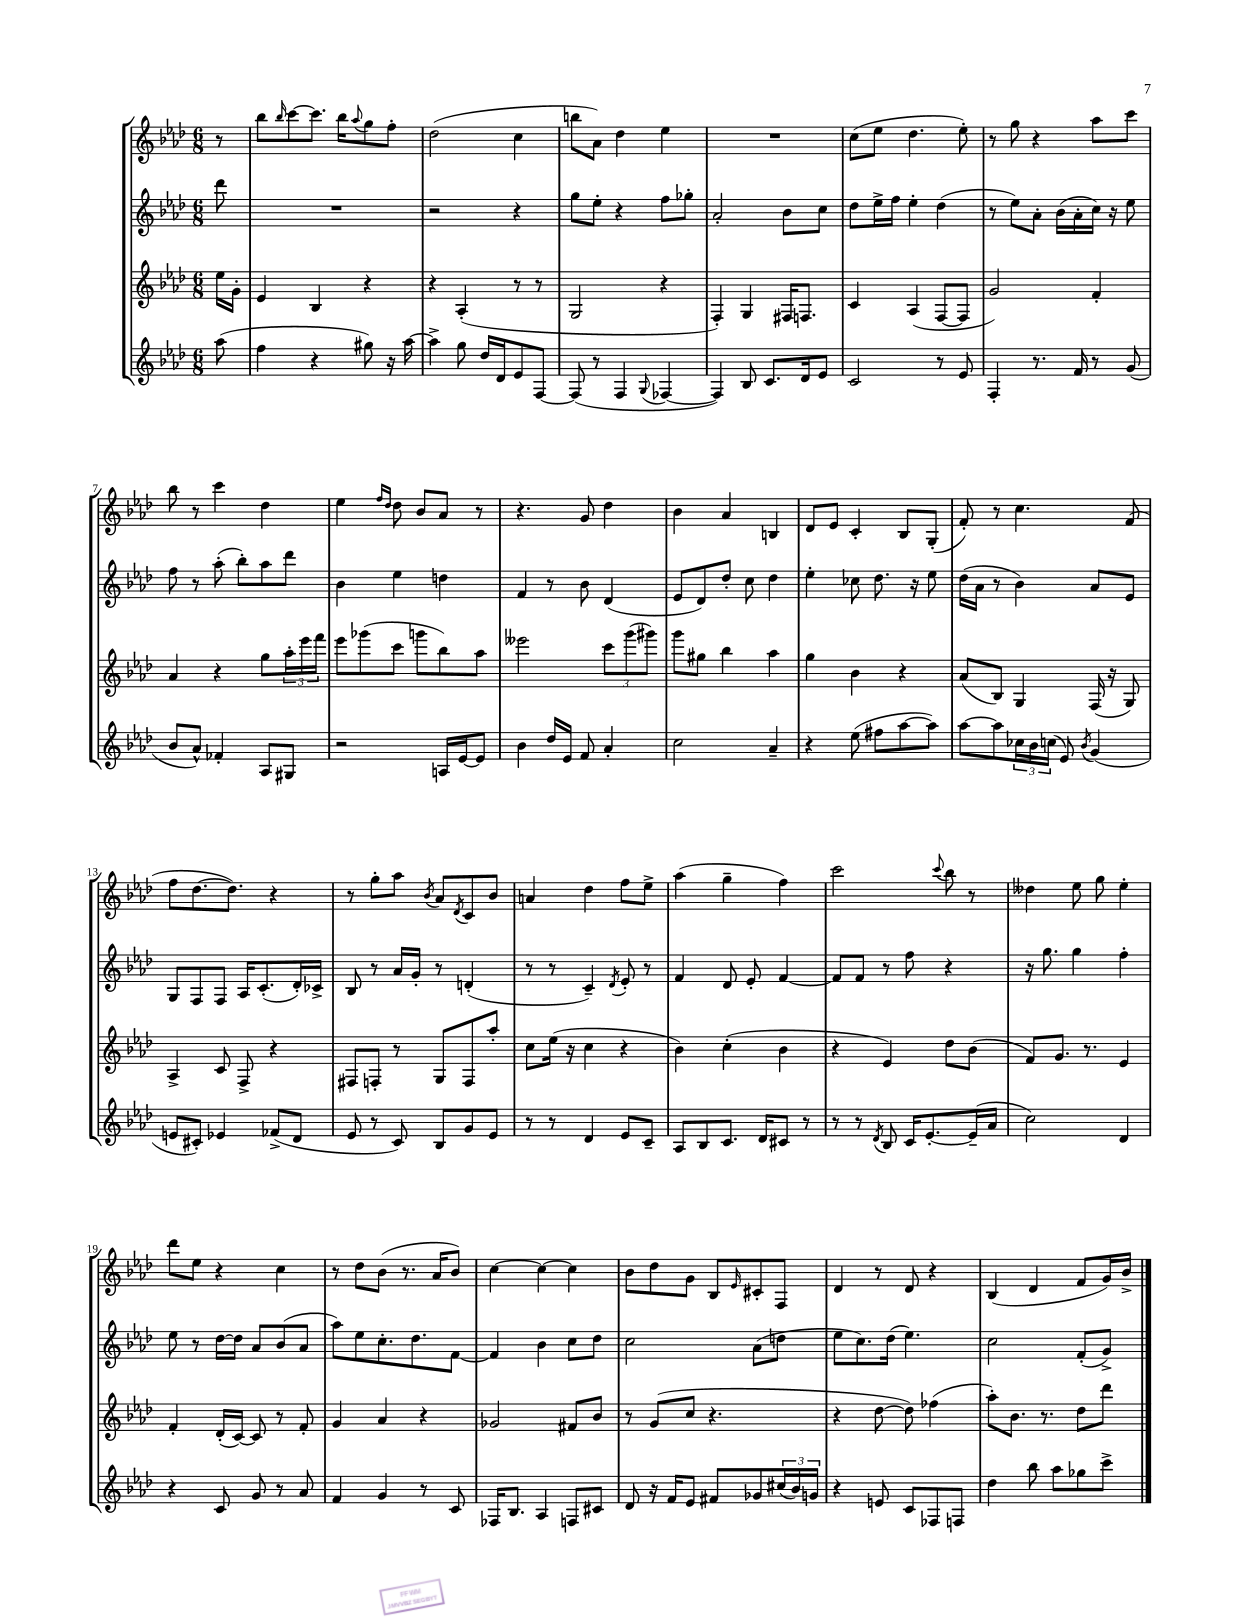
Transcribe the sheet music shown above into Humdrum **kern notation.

**kern	**kern	**kern	**kern
*part4	*part3	*part2	*part1
*staff4	*staff3	*staff2	*staff1
*clefG2	*clefG2	*clefG2	*clefG2
*k[b-e-a-d-]	*k[b-e-a-d-]	*k[b-e-a-d-]	*k[b-e-a-d-]
*M6/8	*M6/8	*M6/8	*M6/8
=	=	=	=
(8aa-\	16ee-\LL	8ddd-\	8r
.	16g'\JJ	.	.
=1	=1	=1	=1
4ff\	4e-/	2.r	8bb-\L
.	.	.	16qqbb-/
.	.	.	[8ccc\
4r	4B-/	.	8.ccc\J]
.	.	.	16bb-\KL
.	.	.	8qqaa-/
8gg#X\)	4r	.	8gg\
16r	.	.	8ff'\J
[16aa-\	.	.	.
=2	=2	=2	=2
4aa-^\]	4r	2r	(2dd-\
8gg\	(4A-'/	.	.
16dd-/LL	.	.	.
16d-/J	.	.	.
8e-/	8r	4r	4cc\
[8F/J	8r	.	.
=3	=3	=3	=3
(8F/]	2G/	8gg\L	8bbn\L
8r	.	8ee-'\J	8a-\J)
4F/	.	4r	4dd-\
8qqG/	.	.	.
[4F-X/	4r	8ff\L	4ee-\
.	.	8gg-X'\J	.
=4	=4	=4	=4
4F-/])	4F'/)	2a-'/	2.r
8B-/	4G/	.	.
8.c/L	.	.	.
.	16F#X/KL	8b-\L	.
16d-/k	8.Fn/J	.	.
8e-/J	.	8cc\J	.
=5	=5	=5	=5
2c/	4c/	8dd-\L	(8cc\L
.	.	16ee-^\L	8ee-\J
.	.	16ff\JJ	.
.	(4A-/	4ee-'\	4.dd-\
8r	[8F/L	(4dd-\	.
8e-/	8F/J]	.	8ee-'\)
=6	=6	=6	=6
4F'/	2g/)	8r	8r
.	.	8ee-\L)	8gg\
8.r	.	8a-'\J	4r
.	.	(16b-\LL	.
16f/	.	16a-'\	.
8r	4f'/	16cc\JJ)	8aa-\L
.	.	16r	.
(8g/	.	8ee-\	8ccc\J
!!LO:LB:g=z
=7	=7	=7	=7
8b-/L	4a-/	8ff\	8bb-\
8a-^^/J)	.	8r	8r
4f-X'/	4r	(8aa-'\	4ccc\
.	.	8bb-'\L)	.
8A-/L	8gg\L	8aa-\	4dd-\
8G#X/J	24aa-'\L	8ddd-\J	.
.	24eee-\	.	.
.	24fff\JJ	.	.
=8	=8	=8	=8
2r	8eee-\L	4b-\	4ee-\
.	(8ggg-X\	.	.
.	.	.	16qqff/LL
.	.	.	16qqdd-/JJ
.	8ccc\J	4ee-\	8dd-\
.	8gggn\L	.	8b-/L
16An/LL	8bb-\)	4ddn\	8a-/J
[16e-/J	.	.	.
8e-/J]	8aa-\J	.	8r
=9	=9	=9	=9
4b-\	2eee--X\	4f/	4.r
16dd-/LL	.	8r	.
16e-/JJ	.	.	.
8f/	.	8b-\	8g/
4a-'/	12ccc\L	(4d-/	4dd-\
.	(12ggg\	.	.
.	12ggg#X\J)	.	.
=10	=10	=10	=10
2cc\	8ggg\L	8e-/L	4b-\
.	8gg#X\J	8d-/)	.
.	4bb-\	8dd-'/J	4a-/
.	.	8cc\	.
4a-~/	4aa-\	4dd-\	4Bn/
=11	=11	=11	=11
4r	4gg\	4ee-'\	8d-/L
.	.	.	8e-/J
(8ee-\	4b-\	8cc-X\	4c'/
8ff#X\L	.	8.dd-\	.
[8aa-\	4r	.	8B-/L
.	.	16r	.
8aa-\J])	.	8ee-\	(8G'/J
=12	=12	=12	=12
[8aa-\L	(8a-/L	(16dd-\LL	8f'/)
.	.	16a-\JJ	.
8aa-\]	8B-/J)	8r	8r
24cc-X\L	4G/	4b-\)	4.cc\
24b-\	.	.	.
(24ccn\JJ	.	.	.
8e-/)	.	.	.
8qb-/	.	.	.
(4g/	(16F/	8a-/L	.
.	16r	.	.
.	8G/)	8e-/J	(8f/
!!LO:LB:g=z
=13	=13	=13	=13
8en/L	4A-^/	8G/L	8ff\L
8c#X'/J)	.	8F/	[8.dd-\
4e-X/	8c/	8F/J	.
.	.	.	8.dd-\J])
.	8F^/	16A-/KL	.
.	.	(8.c'/	.
(8f-X^/L	4r	.	4r
8d-/J	.	16d-'/L)	.
.	.	16c-X^/JJ	.
=14	=14	=14	=14
8e-/	8F#X/L	8B-/	8r
8r	8Fn'/J	8r	8gg'\L
8c/)	8r	16a-/LL	8aa-\J
.	.	16g'/JJ	.
.	.	.	8qb-/
8B-/L	8G/L	8r	8a-/L
.	.	.	8qd-/
8g/	8F/	(4dn'/	8c/
8e-/J	8aa-'/J	.	8b-/J
=15	=15	=15	=15
8r	8cc\L	8r	4an/
8r	(16ee-\Jk	8r	.
.	16r	.	.
4d-/	4cc\	4c~/)	4dd-\
.	.	8qd-/	.
8e-/L	4r	8e-'/	8ff\L
8c~/J	.	8r	8ee-^\J
=16	=16	=16	=16
8A-/L	4b-\)	4f/	(4aa-\
8B-/	.	.	.
8.c/J	(4cc'\	8d-/	4gg~\
.	.	8e-'/	.
16d-/KL	.	.	.
8c#X/J	4b-\	[4f/	4ff\)
8r	.	.	.
=17	=17	=17	=17
8r	4r	8f/L]	2ccc\
8r	.	8f/J	.
8qd-/	.	.	.
8B-/	4e-/)	8r	.
16c/KL	.	8ff\	.
[8.e-'/	.	.	.
.	.	.	8qqccc/
.	8dd-\L	4r	8bb-\
(16e-~/L]	(8b-\J	.	8r
16a-/JJ	.	.	.
=18	=18	=18	=18
2cc\)	8f/L)	16r	4dd--X\
.	.	8.gg\	.
.	8.g/J	.	.
.	.	4gg\	8ee-\
.	8.r	.	.
.	.	.	8gg\
4d-/	4e-/	4ff'\	4ee-'\
!!LO:LB:g=z
=19	=19	=19	=19
4r	4f'/	8ee-\	8ddd-\L
.	.	8r	8ee-\J
8c/	(16d-'/LL	[16dd-\LL	4r
.	[16c/JJ)	16dd-\JJ]	.
8g/	8c/]	8a-/L	.
8r	8r	(8b-/	4cc\
8a-/	8f'/	8a-/J	.
=20	=20	=20	=20
4f/	4g/	8aa-\L)	8r
.	.	8ee-\	8dd-\L
4g/	4a-/	8.cc'\	(8b-\J
.	.	.	8.r
.	.	8.dd-\	.
8r	4r	.	.
.	.	.	16a-/KL
8c/	.	[8f\J	8b-/J)
=21	=21	=21	=21
16F-X/KL	2g-X/	4f/]	[4cc\
8.B-/J	.	.	.
4A-/	.	4b-\	4cc\_
8Fn/L	8f#X/L	8cc\L	4cc\]
8c#X/J	8b-/J	8dd-\J	.
=22	=22	=22	=22
8d-/	8r	2cc\	8b-\L
16r	(8g/L	.	8dd-\
16f/KL	.	.	.
8e-/J	8cc/J	.	8g\J
8f#X/L	4.r	.	8B-/L
.	.	.	16qqe-/
8g-X/	.	(8a-\L	8c#X'/
(24cc#X/L	.	8ddn\J	8F/J
24b-/)	.	.	.
24gn/JJ	.	.	.
=23	=23	=23	=23
4r	4r	8ee-\L	4d-/
.	.	8.cc\)	.
8en/	[8dd-\	.	8r
.	.	(16dd-\Jk	.
8c/L	8dd-\])	4.ee-\)	8d-/
8F-X/	(4ff-X\	.	4r
8Fn/J	.	.	.
=24	=24	=24	=24
4dd-\	8aa-'\L)	2cc\	(4B-/
.	8.b-\J	.	.
8bb-\	.	.	4d-/
.	8.r	.	.
8aa-\L	.	.	.
8gg-X\	8dd-\L	(8f'/L	8f/L
8ccc^\J	8ddd-\J	8g^/J)	16g/L)
.	.	.	16b-^/JJ
==	==	==	==
*-	*-	*-	*-
